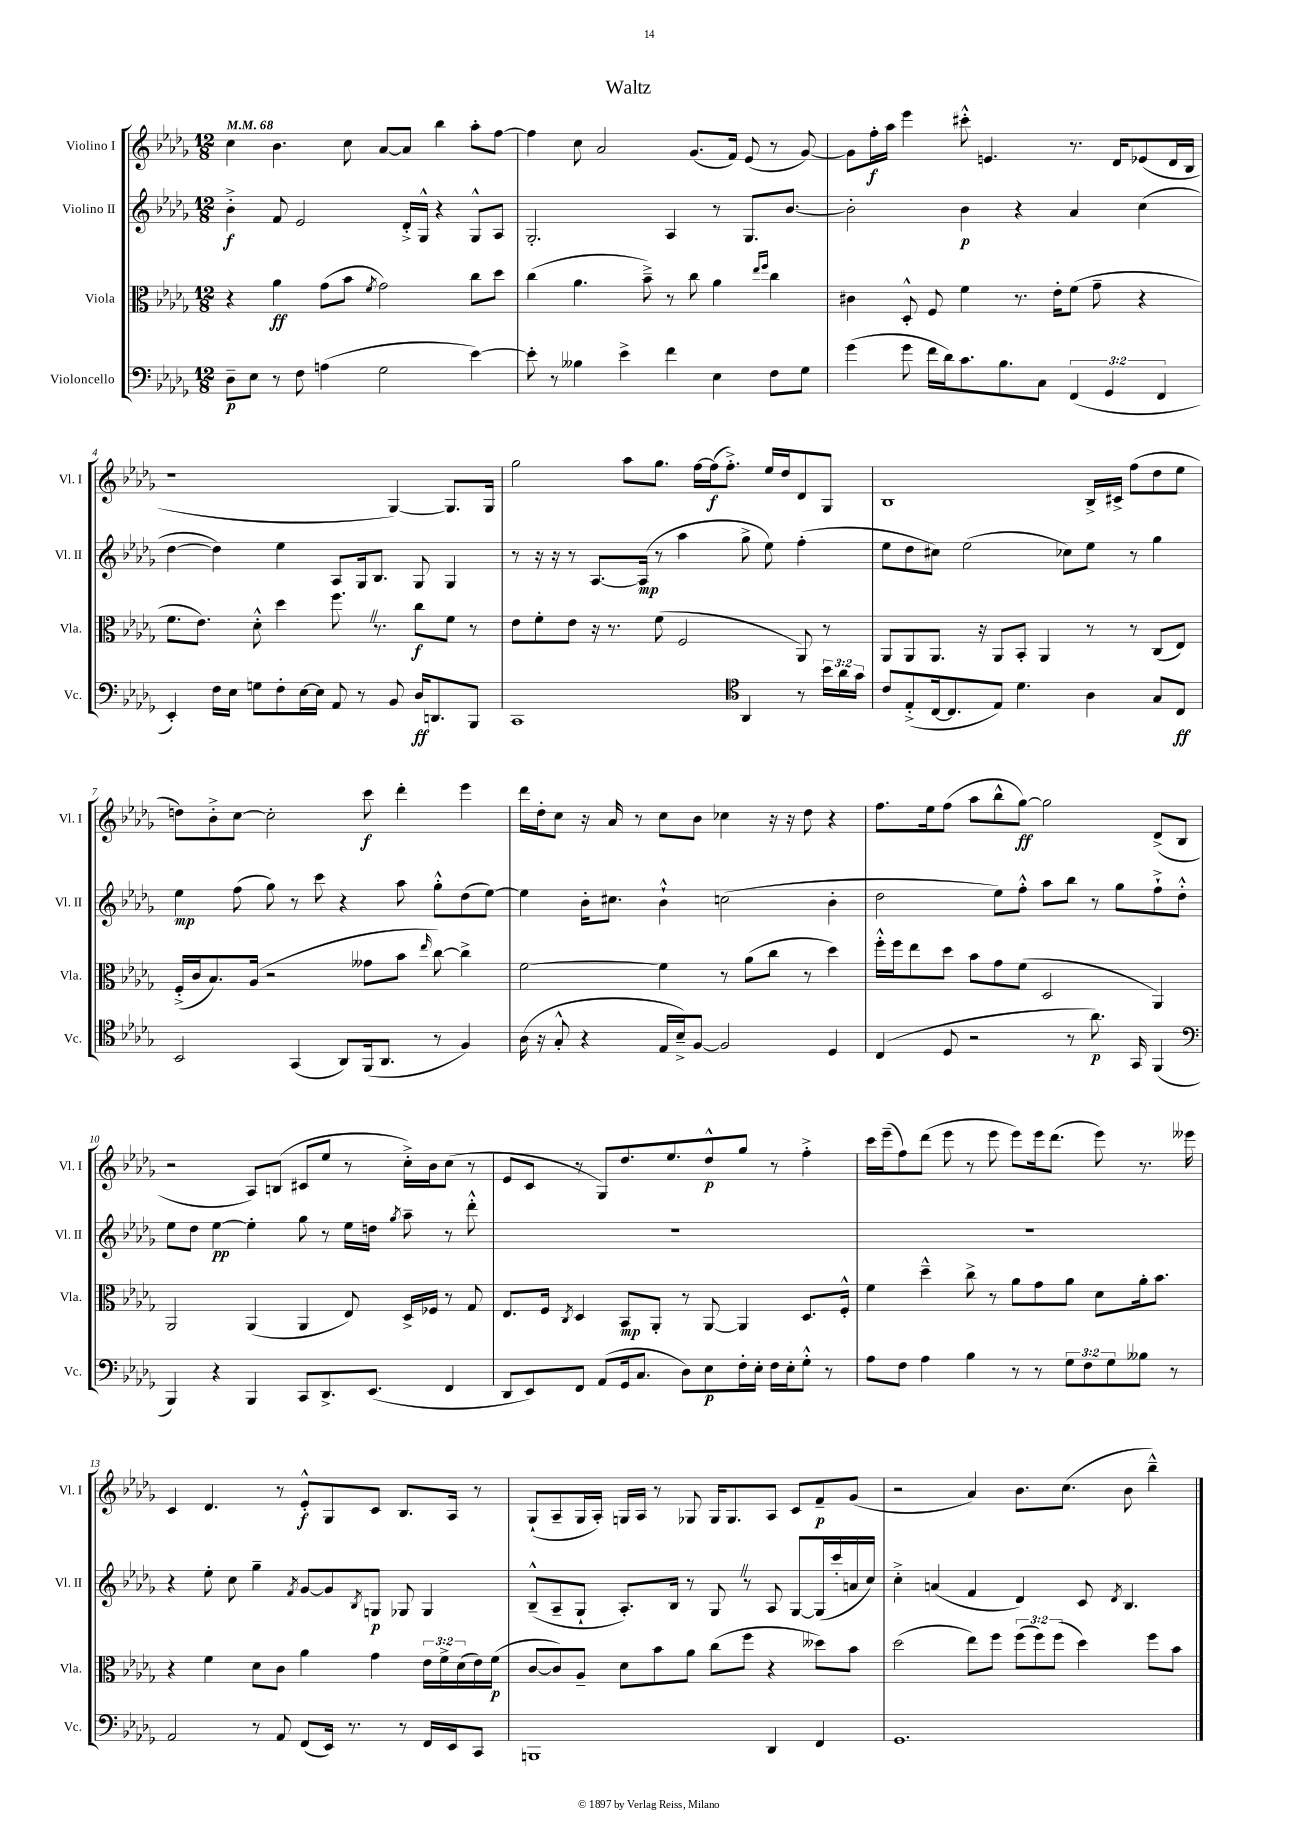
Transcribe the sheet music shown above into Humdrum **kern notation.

**kern	**dynam	**kern	**dynam	**kern	**dynam	**kern	**dynam
*part4	*part4	*part3	*part3	*part2	*part2	*part1	*part1
*staff4	*staff4	*staff3	*staff3	*staff2	*staff2	*staff1	*staff1
*I"Violoncello	*	*I"Viola	*	*I"Violino II	*	*I"Violino I	*
*I'Vc.	*	*I'Vla.	*	*I'Vl. II	*	*I'Vl. I	*
*clefF4	*	*clefC3	*	*clefG2	*	*clefG2	*
*k[b-e-a-d-g-]	*	*k[b-e-a-d-g-]	*	*k[b-e-a-d-g-]	*	*k[b-e-a-d-g-]	*
*M12/8	*	*M12/8	*	*M12/8	*	*M12/8	*
*MM68	*	*MM68	*	*MM68	*	*MM68	*
=1	=1	=1	=1	=1	=1	=1	=1
8D-~\L	p	4r	.	4b-'^\	f	4cc\	.
8E-\J	.	.	.	.	.	.	.
8r	.	4a-\	ff	8f/	.	4.b-\	.
8F\	.	.	.	2e-/	.	.	.
(4An\	.	(8g-\L	.	.	.	.	.
.	.	8b-\J	.	.	.	8cc\	.
.	.	8qf/	.	.	.	.	.
2G-\	.	2g-\)	.	.	.	[8a-/L	.
.	.	.	.	16d-'^/LL	.	8a-/J]	.
.	.	.	.	16G-^^/JJ	.	.	.
.	.	.	.	4r	.	4bb-\	.
[4e-\)	.	8cc\L	.	8G-^^/L	.	8aa-'\L	.
.	.	8dd-\J	.	8A-/J	.	[8ff\J	.
=2	=2	=2	=2	=2	=2	=2	=2
8e-'\]	.	(4cc\	.	2.G-'/	.	4ff\]	.
8r	.	.	.	.	.	.	.
4B--X\	.	4.a-\	.	.	.	8cc\	.
.	.	.	.	.	.	2a-/	.
4e-^\	.	.	.	.	.	.	.
.	.	8b-~^\)	.	.	.	.	.
4f\	.	8r	.	4A-/	.	.	.
.	.	8cc\	.	.	.	(8.g-/L	.
4E-\	.	4a-\	.	8r	.	.	.
.	.	.	.	.	.	16f/Jk)	.
.	.	.	.	8.G-/L	.	(8e-/	.
.	.	16qqee-/LL	.	.	.	.	.
.	.	16qqff/JJ	.	.	.	.	.
8F\L	.	4cc\	.	.	.	8r	.
.	.	.	.	[8.b-/J	.	.	.
8G-\J	.	.	.	.	.	[8g-/)	.
=3	=3	=3	=3	=3	=3	=3	=3
(4g-\	.	4c#X\	.	2b-'\]	.	8g-\L]	.
.	.	.	.	.	.	16ff'\L	f
.	.	.	.	.	.	16aa-\JJ	.
8g-\	.	8D-'^^/	.	.	.	4eee-\	.
16f\LL	.	8F/	.	.	.	.	.
16d-\J)	.	.	.	.	.	.	.
8.c\	.	4f\	.	4b-\	p	8ccc#X'^^\	.
.	.	.	.	.	.	4.en/	.
8.B-\	.	.	.	.	.	.	.
.	.	8.r	.	4r	.	.	.
8C\J	.	.	.	.	.	.	.
.	.	16e-'\KL	.	.	.	.	.
(6FF/	.	(8f\J	.	4a-/	.	8.r	.
.	.	8g-~\	.	.	.	.	.
6GG-/	.	.	.	.	.	.	.
.	.	.	.	.	.	16d-/KL	.
.	.	4r	.	(4cc\	.	(8e-X/	.
6FF/	.	.	.	.	.	.	.
.	.	.	.	.	.	16d-/L	.
.	.	.	.	.	.	16B-/JJ	.
!!LO:LB:g=z
=4	=4	=4	=4	=4	=4	=4	=4
4EE-'/)	.	8.f\L	.	[4dd-\	.	1r	.
.	.	8.e-\J)	.	.	.	.	.
16F\LL	.	.	.	4dd-\])	.	.	.
16E-\JJ	.	.	.	.	.	.	.
8Gn\L	.	8d-'^^\	.	.	.	.	.
8F'\	.	4dd-\	.	4ee-\	.	.	.
[16E-\L	.	.	.	.	.	.	.
16E-\JJ]	.	.	.	.	.	.	.
8AA-/	.	8.ffZ\	.	8A-/L	.	.	.
8r	.	.	.	16G-/k	.	.	.
.	.	8.r	.	8.B-/J	.	.	.
8BB-/	.	.	.	.	.	[4G-/)	.
16D-/KL	ff	8cc\L	f	8G-/	.	.	.
8.DDn/	.	.	.	.	.	.	.
.	.	8f\J	.	4G-/	.	8.G-/L]	.
8BBB-/J	.	8r	.	.	.	.	.
.	.	.	.	.	.	16G-/Jk	.
=5	=5	=5	=5	=5	=5	=5	=5
1CC	.	8e-\L	.	8r	.	2gg-\	.
.	.	8f'\	.	16r	.	.	.
.	.	.	.	16r	.	.	.
.	.	8e-\J	.	8r	.	.	.
.	.	16r	.	[8.A-/L	.	.	.
.	.	8.r	.	.	.	.	.
.	.	.	.	.	.	8aa-\L	.
.	.	.	.	(16A-/Jk]	mp	.	.
.	.	(8f\	.	8r	.	8.gg-\J	.
.	.	2F/	.	4aa-\	.	.	.
.	.	.	.	.	.	[16ff\LL	.
.	.	.	.	.	.	(16ff\J]	f
.	.	.	.	.	.	8.ff'^\J)	.
*clefC4	*	*	*	*	*	*	*
4AA-/	.	.	.	8gg-^\	.	.	.
.	.	.	.	8ee-\)	.	16ee-/LL	.
.	.	.	.	.	.	16dd-/J	.
8r	.	8AA-/)	.	(4ff'\	.	8d-/	.
24b-\LL	.	8r	.	.	.	8G-/J	.
24a-\	.	.	.	.	.	.	.
24g-\JJ	.	.	.	.	.	.	.
=6	=6	=6	=6	=6	=6	=6	=6
8c/L	.	8AA-/L	.	8ee-\L	.	1B-	.
(8E-'^/	.	8AA-/	.	8dd-\	.	.	.
[16C/k	.	8.AA-/J	.	8cc#X\J)	.	.	.
8.C/]	.	.	.	.	.	.	.
.	.	.	.	(2ee-\	.	.	.
.	.	16r	.	.	.	.	.
8E-/J)	.	8AA-/L	.	.	.	.	.
4.d-\	.	8BB-'/J	.	.	.	.	.
.	.	4AA-/	.	.	.	.	.
.	.	.	.	8cc-X\L)	.	.	.
4A-\	.	8r	.	8ee-\J	.	16B-^/LL	.
.	.	.	.	.	.	16c#X^/JJ	.
.	.	8r	.	8r	.	(8ff\L	.
8G-/L	.	(8C/L	.	4gg-\	.	8dd-\	.
8C/J	ff	8E-/J)	.	.	.	8ee-\J	.
!!LO:LB:g=z
=7	=7	=7	=7	=7	=7	=7	=7
2BB-/	.	(16F'^/LL	.	4ee-\	mp	8ddn\L)	.
.	.	16c/J	.	.	.	.	.
.	.	8.B-/)	.	.	.	8b-'^\	.
.	.	.	.	(8ff\	.	[8cc\J	.
.	.	(16A-/Jk	.	.	.	.	.
.	.	2r	.	8gg-\)	.	2cc'\]	.
(4GG-/	.	.	.	8r	.	.	.
.	.	.	.	8ccc\	.	.	.
8AA-/L)	.	.	.	4r	.	.	.
(16FF/k	.	8g--X\L	.	.	.	8ccc\	f
8.AA-/J	.	.	.	.	.	.	.
.	.	8b-\J	.	8aa-\	.	4ddd-'\	.
.	.	16qqee-/	.	.	.	.	.
8r	.	[8cc\)	.	8gg-'^^\L	.	.	.
4F/)	.	4cc^\]	.	(8dd-\	.	4eee-\	.
.	.	.	.	[8ee-\J)	.	.	.
=8	=8	=8	=8	=8	=8	=8	=8
(16A-\	.	[2f\	.	4ee-\]	.	16ddd-\LL	.
16r	.	.	.	.	.	16dd-'\J	.
8G-'^^/	.	.	.	.	.	8cc\J	.
4r	.	.	.	16b-'\KL	.	16r	.
.	.	.	.	8.cc#X\J	.	16a-/	.
.	.	.	.	.	.	8r	.
16E-/LL	.	4f\]	.	4b-`^^\	.	8cc\L	.
16B-~^/J)	.	.	.	.	.	.	.
[8F/J	.	.	.	.	.	8b-\J	.
2F/]	.	8r	.	(2ccn\	.	4cc-X\	.
.	.	(8a-\L	.	.	.	.	.
.	.	8cc\J	.	.	.	16r	.
.	.	.	.	.	.	16r	.
.	.	8r	.	.	.	8dd-\	.
4D-/	.	4dd-\)	.	4b-'\	.	4r	.
=9	=9	=9	=9	=9	=9	=9	=9
(4C/	.	16ff'^^\LL	.	2dd-\	.	8.ff\L	.
.	.	16ff\J	.	.	.	.	.
.	.	8ee-\	.	.	.	.	.
.	.	.	.	.	.	16ee-\k	.
8D-/	.	8dd-\J	.	.	.	(8ff\J	.
2r	.	8b-\L	.	.	.	8aa-\L	.
.	.	8g-\	.	8ee-\L)	.	8bb-^^\	.
.	.	(8f\J	.	8ff'^^\J	.	[8gg-\J)	ff
.	.	2D-/	.	8aa-\L	.	2gg-\]	.
8r	.	.	.	8bb-\J	.	.	.
8.a-\)	p	.	.	8r	.	.	.
.	.	.	.	8gg-\L	.	.	.
16GG-/	.	.	.	.	.	.	.
(4FF/	.	4AA-/)	.	8ff`^\	.	(8d-^/L	.
.	.	.	.	8dd-'^^\J	.	8B-/J	.
!!LO:LB:g=z
=10	=10	=10	=10	=10	=10	=10	=10
*clefF4	*	*	*	*	*	*	*
4BBB-/)	.	2AA-/	.	8ee-\L	.	2r	.
.	.	.	.	8dd-\J	.	.	.
4r	.	.	.	[4ee-\	pp	.	.
4BBB-/	.	(4AA-/	.	4ee-'\]	.	8A-/L)	.
.	.	.	.	.	.	(8Bn/J	.
8CC/L	.	4AA-/	.	8gg-\	.	8c#X/L	.
8.DD-^/	.	.	.	8r	.	8ee-/J	.
.	.	8E-/)	.	16ee-\LL	.	8r	.
(8.EE-/J	.	.	.	16ddn\JJ	.	.	.
.	.	.	.	8qgg-/	.	.	.
.	.	16D-^/LL	.	8aa-~\	.	16cc'^\LL)	.
.	.	16F-X/JJ	.	.	.	16b-\J	.
4FF/	.	8r	.	8r	.	(8cc\J	.
.	.	8G-/	.	8ddd-'^^\	.	8r	.
=11	=11	=11	=11	=11	=11	=11	=11
8DD-/L	.	8.E-/L	.	1.r	.	8e-/L	.
8EE-/)	.	.	.	.	.	8c/J	.
.	.	16F/Jk	.	.	.	.	.
.	.	8qC/	.	.	.	.	.
8FF/J	.	4D-/	.	.	.	8r	.
(8AA-/L	.	.	.	.	.	8G-/L)	.
16GG-/k	.	8BB-/L	mp	.	.	8.dd-/	.
8.C/J	.	.	.	.	.	.	.
.	.	8AA-'/J	.	.	.	.	.
.	.	.	.	.	.	8.ee-/	.
8D-\L)	.	8r	.	.	.	.	.
8E-\	p	[8AA-/	.	.	.	8dd-^^/	p
16F'\L	.	4AA-/]	.	.	.	8gg-/J	.
16E-'\JJ	.	.	.	.	.	.	.
16F\LL	.	.	.	.	.	8r	.
16E-'\J	.	.	.	.	.	.	.
8G-'^^\J	.	8.D-/L	.	.	.	4ff'^\	.
8r	.	.	.	.	.	.	.
.	.	16F'^^/Jk	.	.	.	.	.
=12	=12	=12	=12	=12	=12	=12	=12
8A-\L	.	4f\	.	1.r	.	16ccc\LL	.
.	.	.	.	.	.	(16eee-~\J	.
8F\J	.	.	.	.	.	8ff\)	.
4A-\	.	4dd-~^^\	.	.	.	(8ddd-\J	.
.	.	.	.	.	.	8eee-\	.
4B-\	.	8cc^\	.	.	.	8r	.
.	.	8r	.	.	.	8eee-\	.
8r	.	8a-\L	.	.	.	8eee-\L)	.
8r	.	8g-\	.	.	.	16eee-\k	.
.	.	.	.	.	.	(8.ddd-\J	.
12G-\L	.	8a-\J	.	.	.	.	.
12F\	.	.	.	.	.	.	.
.	.	8d-\L	.	.	.	8eee-\)	.
12G-\	.	.	.	.	.	.	.
8B--X\J	.	16a-'\k	.	.	.	8.r	.
.	.	8.b-\J	.	.	.	.	.
8r	.	.	.	.	.	.	.
.	.	.	.	.	.	16eee--X\	.
!!LO:LB:g=z
=13	=13	=13	=13	=13	=13	=13	=13
2AA-/	.	4r	.	4r	.	4c/	.
.	.	4f\	.	8ee-'\	.	4.d-/	.
.	.	.	.	8cc\	.	.	.
8r	.	8d-\L	.	4gg-~\	.	.	.
8AA-/	.	8c\J	.	.	.	8r	.
.	.	.	.	8qf/	.	.	.
(8FF/L	.	4a-\	.	[8g-/L	.	8e-'^^/L	f
16EE-/Jk)	.	.	.	8g-/]	.	8G-/	.
8.r	.	.	.	.	.	.	.
.	.	.	.	8qB-/	.	.	.
.	.	4g-\	.	8Gn/J	p	8c/J	.
8r	.	.	.	8G-X/	.	8.B-/L	.
16FF/LL	.	24e-\LL	.	4G-/	.	.	.
.	.	24f^\	.	.	.	.	.
16EE-/J	.	.	.	.	.	16A-/Jk	.
.	.	(24d-\	.	.	.	.	.
8CC/J	.	16e-\)	.	.	.	8r	.
.	.	(16f\JJ	p	.	.	.	.
=14	=14	=14	=14	=14	=14	=14	=14
1BBBn	.	[8c/L	.	(8B-~^^/L	.	(8G-`/L	.
.	.	8c/])	.	8A-~/	.	8A-~/	.
.	.	8A-~/J	.	8G-`/J	.	16G-/L	.
.	.	.	.	.	.	16A-'/JJ)	.
.	.	8d-\L	.	8.A-'/L)	.	16Gn/LL	.
.	.	.	.	.	.	16A-/JJ	.
.	.	8b-\	.	.	.	8r	.
.	.	.	.	16B-/Jk	.	.	.
.	.	8a-\J	.	8r	.	8G-X/	.
.	.	(8cc\L	.	8G-Z/	.	16G-/KL	.
.	.	.	.	.	.	8.G-/	.
.	.	8ff\J	.	8r	.	.	.
4DD-/	.	4r	.	8A-/	.	8A-/J	.
.	.	.	.	[8G-/L	.	8c/L	.
4FF/	.	8dd--X\L)	.	(16G-/L]	.	8f~/	p
.	.	.	.	16ccc'/	.	.	.
.	.	8b-\J	.	16an/	.	(8g-/J	.
.	.	.	.	16cc/JJ)	.	.	.
=15	=15	=15	=15	=15	=15	=15	=15
1.GG-	.	(2dd-\	.	4cc'^\	.	2r	.
.	.	.	.	(4an/	.	.	.
.	.	8ee-\L)	.	4f/	.	4a-/)	.
.	.	8ff\J	.	.	.	.	.
.	.	(12ff\L	.	4d-/)	.	8.b-\L	.
.	.	12ff\)	.	.	.	.	.
.	.	(12ff\J	.	.	.	.	.
.	.	.	.	.	.	(8.cc\J	.
.	.	4dd-\)	.	8c/	.	.	.
.	.	.	.	8qd-/	.	.	.
.	.	.	.	4.B-/	.	8b-\	.
.	.	8ff\L	.	.	.	4bb-~^^\)	.
.	.	8b-\J	.	.	.	.	.
==	==	==	==	==	==	==	==
*-	*-	*-	*-	*-	*-	*-	*-
